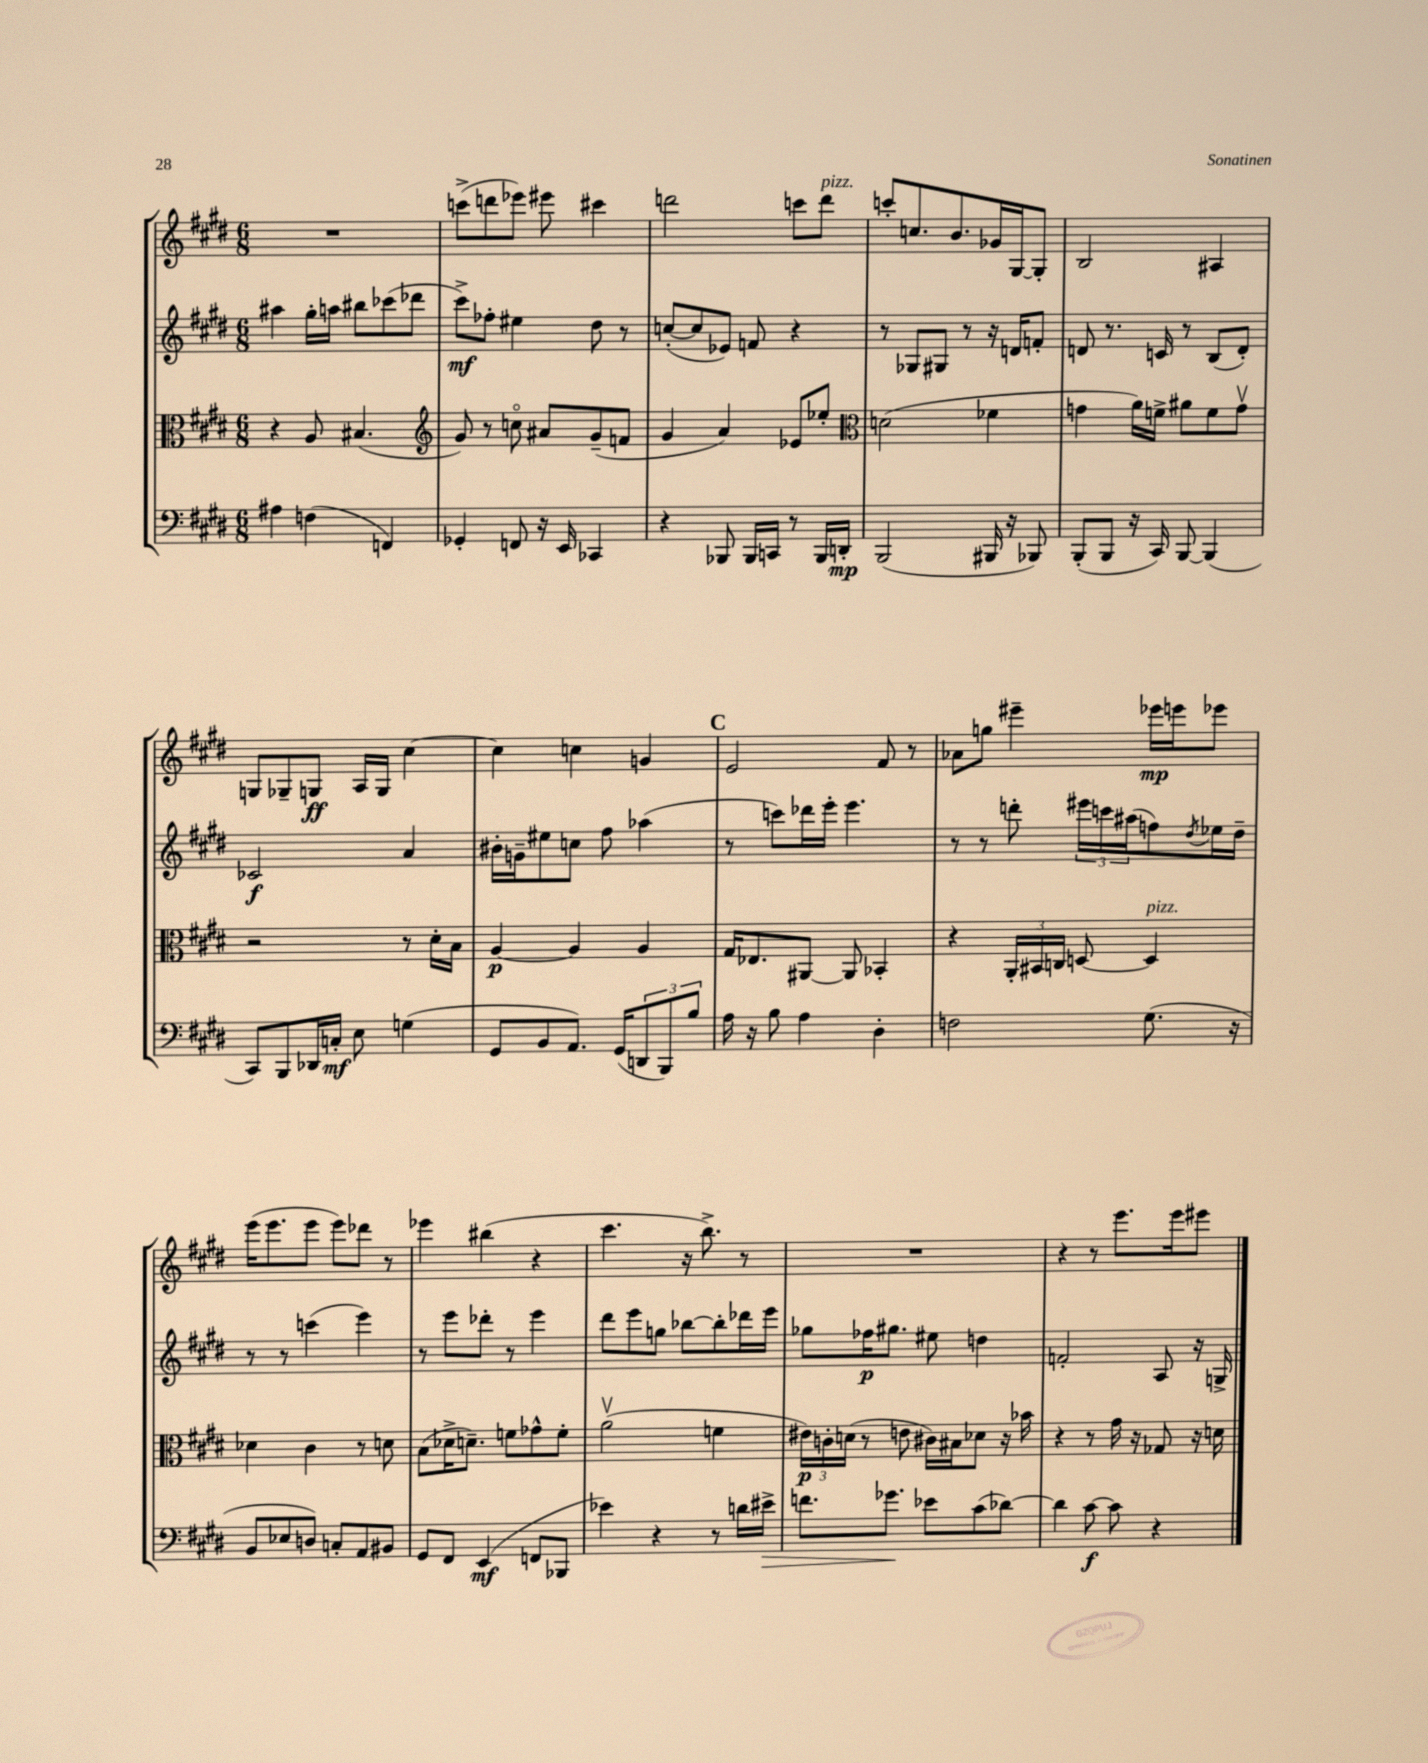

**kern	**kern	**kern	**kern
*staff4	*staff3	*staff2	*staff1
*clefF4	*clefC3	*clefG2	*clefG2
*k[f#c#g#d#]	*k[f#c#g#d#]	*k[f#c#g#d#]	*k[f#c#g#d#]
*M6/8	*M6/8	*M6/8	*M6/8
4A#\	4r	4aa#\	2.r
(4F\	8A/	16gg#'\LL	.
.	.	16aa\JJ	.
.	(4.B#/	8bb#\L	.
4FF/)	.	(8ccc-\	.
.	.	8ddd-\J	.
=	=	=	=
*	*clefG2	*	*
4GG-'/	8g#/)	8ccc#^\L)	(8ccc^\L
.	8r	8ff-'\J	8ddd\
8FF/	8cco\	4ee#\	8eee-\J)
16r	8a#/L	.	8eee#\
16EE/	.	.	.
4CC-/	(8g#~/	8dd#\	4ccc#\
.	8f/J	8r	.
=	=	=	=
4r	4g#/	([8cc'/L	2ddd\
.	.	8cc/]	.
8BBB-/	4a/)	8e-/J)	.
16BBB-/LL	.	8f/	.
16CC/JJ	.	.	.
8r	8e-/L	4r	8ccc\L
16BBB-/LL	8ee-'/J	.	8ddd\J
16DD'/JJ	.	.	.
=	=	=	=
*	*clefC3	*	*
(2BBB/	(2d\	8r	8ccc'/L
.	.	8G-/L	8.cc/
.	.	8G#/J	.
.	.	.	8.b/
.	.	8r	.
16BBB#/	4f-\	16r	16g-/L
16r	.	16d/LK	[16G#/J
8BBB-/)	.	8f'/J	8G#'/]J
=	=	=	=
(8BBB'/L	4g\	8d/	2B/
8BBB/J	.	8.r	.
16r	16a\LL)	.	.
16CC#/)	16f^\JJ	16c/	.
[8BBB/	8a#\L	8r	.
(4BBB/]	8f\	(8B/L	4A#/
.	8gv\J	8d'/J)	.
=	=	=	=
8CC#/L)	2r	2c-/	8G/L
8BBB/	.	.	8G-~/
16DD-/L	.	.	8G/J
16C'/JJ	.	.	.
8E\	.	.	16A/LL
.	.	.	16G/JJ
(4G\	8r	4a/	[4cc#\
.	16d#'\LL	.	.
.	16B\JJ	.	.
=	=	=	=
8GG#/L	[4A/	16b#'\LL	4cc#\]
.	.	16g~\J	.
8BB/	.	8ee#\	.
8.AA/J)	4A/]	8cc\J	4cc\
.	.	8ff#\	.
(16GG#/LK	.	.	.
12DD/	4A/	(4aa-\	4g/
12BBB/)	.	.	.
12B/J	.	.	.
=	=	=	=
16A\	16G#/LK	8r	2e/
16r	8.E-/	.	.
8B\	.	8ccc\L)	.
4A\	[8AA#/J	16ddd-\L	.
.	.	16eee'\JJ	.
.	8AA#/]	4.eee\	.
4D#'\	4BB-'/	.	8f#/
.	.	.	8r
=	=	=	=
2F\	4r	8r	8a-\L
.	.	8r	8gg\J
.	24AA'/LL	8ddd'\	4eee#~\
.	24BB#/	.	.
.	24C/JJ	.	.
.	[8D/	24eee#\LL	.
.	.	24ccc\	.
.	.	(24aa#\J	.
(8.G#\	4D/]	8ff\)	16eee-\LL
.	.	.	16eee\J
.	.	8qdd#/	.
.	.	16ee-\L	8eee-\J
16r	.	16dd#~\JJ	.
=	=	=	=
8BB/L	4d-\	8r	(16eee\LK
.	.	.	8.eee\
8E-/	.	8r	.
8D/J)	4c#\	(4ccc\	8eee\J
8C'/L	.	.	8eee\L)
8AA/	8r	4eee\)	8ddd-\J
8BB#/J	8d\	.	8r
=	=	=	=
8GG#/L	(8B\L	8r	4eee-\
8FF#/J	16d-^\K	8eee\L	.
.	8.d~\J)	.	.
(4EE/	.	8ddd-'\J	(4bb#\
.	8f\L	8r	.
8FF/L	8g-^^\	4eee\	4r
8BBB-/J	8f'\J	.	.
=	=	=	=
4e-\)	(2av\	8ddd#\L	4.ccc#\
.	.	8eee\	.
4r	.	8gg\J	.
.	.	[8bb-\L	16r
.	.	.	8.bb^\)
8r	4f\	8bb-'\]	.
16d\LL	.	16ddd-\L	8r
16e#^\JJ	.	16eee\JJ	.
=	=	=	=
8.f\L	24e#\LL)	8gg-\L	2.r
.	24c'\	.	.
.	(24d\JJ	.	.
.	8r	16ff-\K	.
8.g-\J	.	8.gg#\J	.
.	8e\	.	.
8e-\L	16c#\LL)	8ee#\	.
.	16B#\J	.	.
(8c#\	8d-\J	4dd\	.
[8d-\J)	16r	.	.
.	16b-\	.	.
=	=	=	=
4d-\]	4r	2f'/	4r
[8c#\	8r	.	8r
8c#\]	16g#\	.	8.eee\L
.	16r	.	.
4r	8G-/	8A/	.
.	.	.	16eee\k
.	16r	16r	8eee#\J
.	16d\	16G^/	.
==	==	==	==
*-	*-	*-	*-
